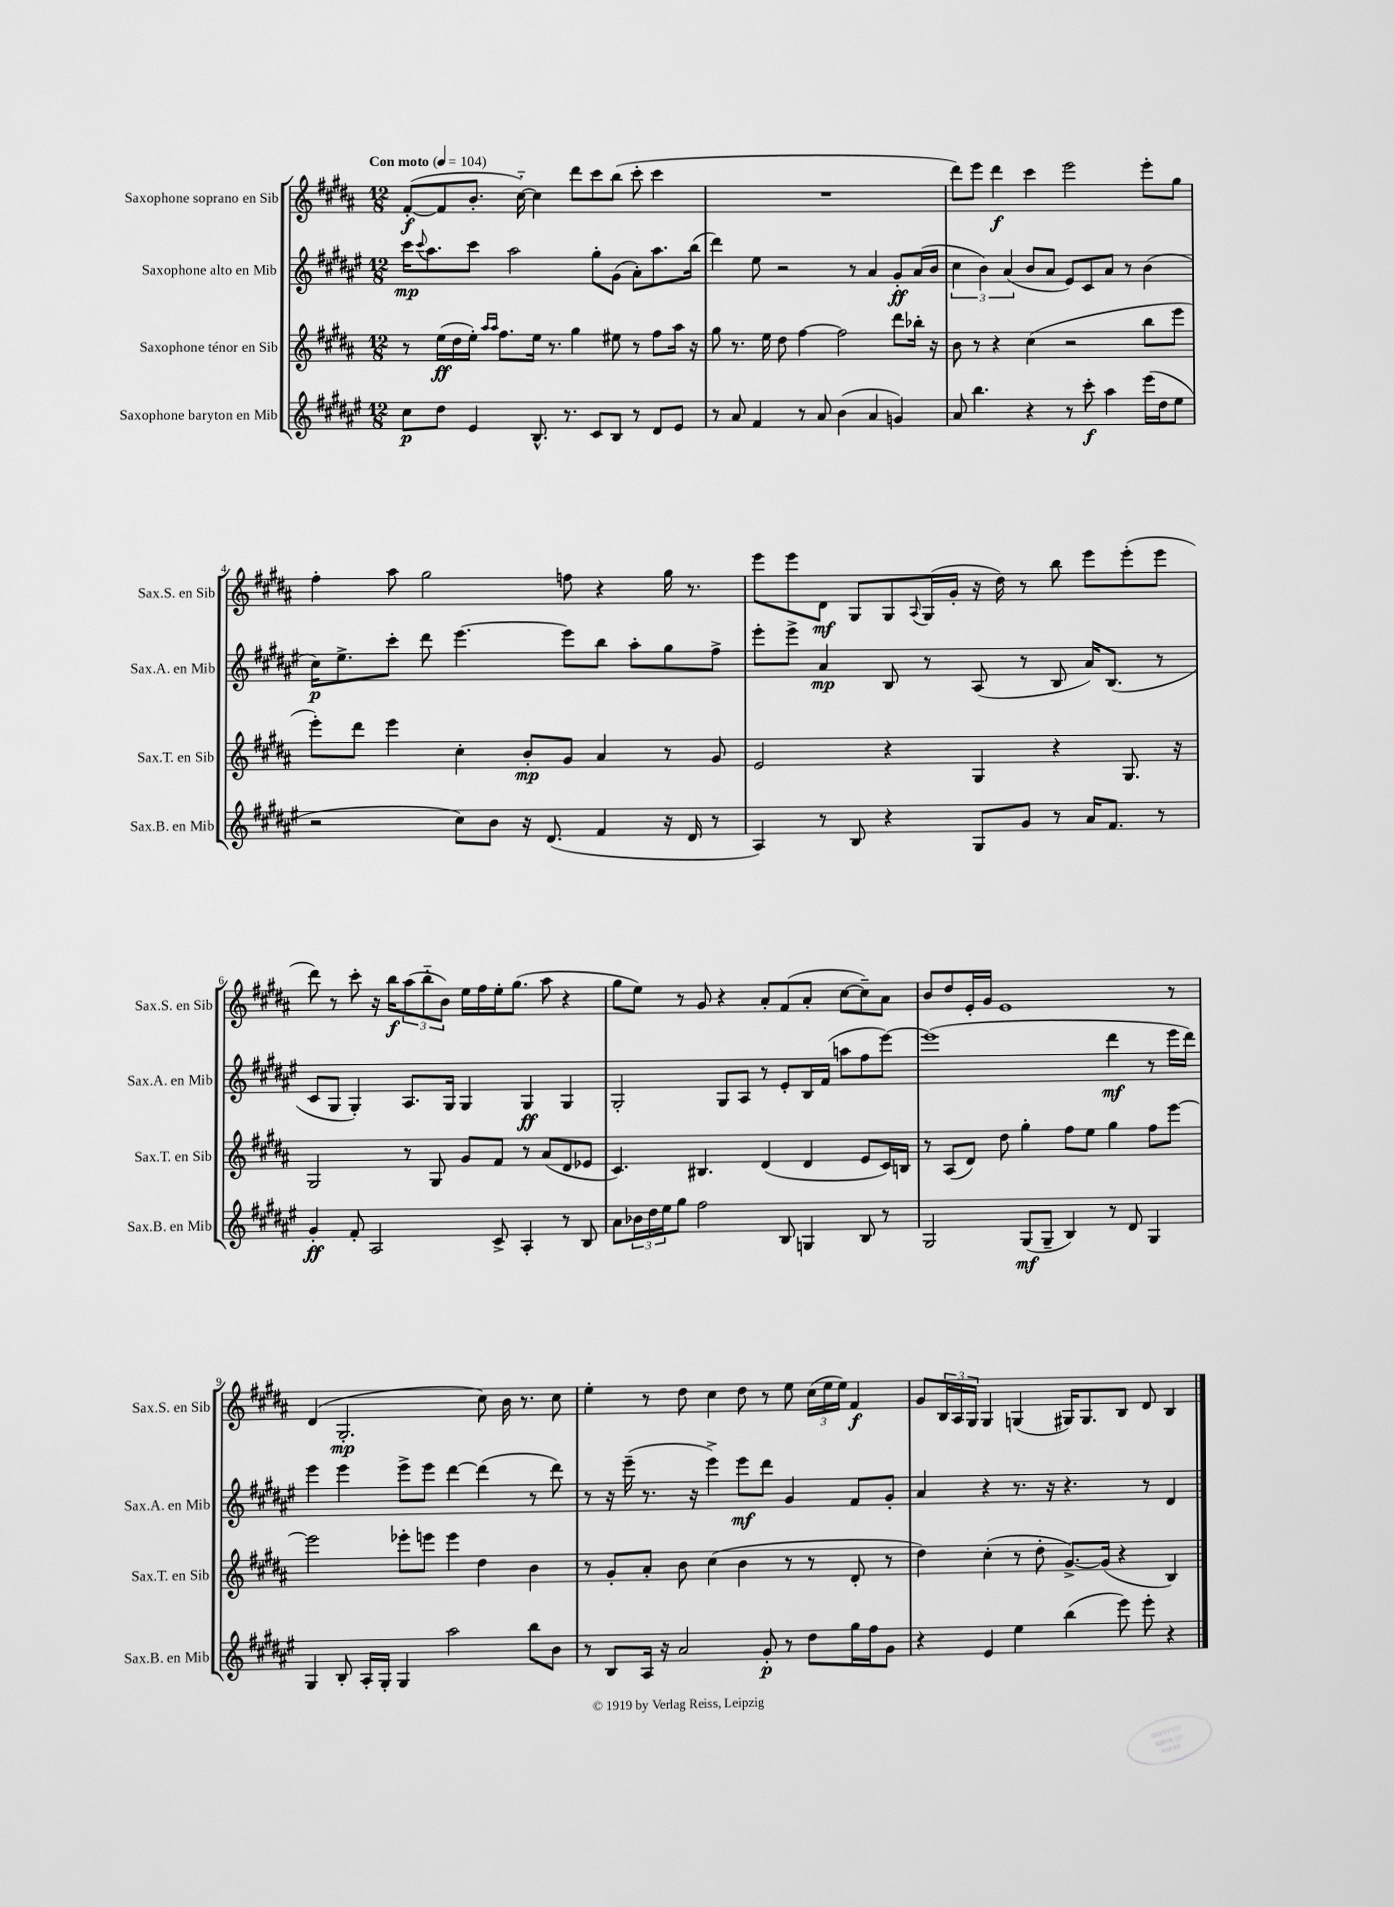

**kern	**dynam	**kern	**dynam	**kern	**dynam	**kern	**dynam
*part4	*part4	*part3	*part3	*part2	*part2	*part1	*part1
*staff4	*staff4	*staff3	*staff3	*staff2	*staff2	*staff1	*staff1
*I"Saxophone baryton en Mib	*	*I"Saxophone ténor en Sib	*	*I"Saxophone alto en Mib	*	*I"Saxophone soprano en Sib	*
*I'Sax.B. en Mib	*	*I'Sax.T. en Sib	*	*I'Sax.A. en Mib	*	*I'Sax.S. en Sib	*
*clefG2	*	*clefG2	*	*clefG2	*	*clefG2	*
*k[f#c#g#d#a#e#]	*	*k[f#c#g#d#a#]	*	*k[f#c#g#d#a#e#]	*	*k[f#c#g#d#a#]	*
*M12/8	*	*M12/8	*	*M12/8	*	*M12/8	*
*MM104	*	*MM104	*	*MM104	*	*MM104	*
=1	=1	=1	=1	=1	=1	=1	=1
!	!	!	!	!	!	!LO:TX:a:B:t=Con moto	!
8cc#\L	p	8r	.	16ccc#\KL	mp	([8f#'/L	f
.	.	.	.	8qqccc#/	.	.	.
.	.	.	.	8.aa#\	.	.	.
8dd#\J	.	(16ee\LL	ff	.	.	8f#/]	.
.	.	16dd#\	.	.	.	.	.
4e#/	.	16ee'\JJ)	.	8ccc#\J	.	8.b'/J	.
.	.	16qqaa#/LL	.	.	.	.	.
.	.	16qqaa#/JJ	.	.	.	.	.
.	.	8.ff#\L	.	.	.	.	.
.	.	.	.	2aa#\	.	.	.
.	.	.	.	.	.	[16cc#\)	.
8.B^^/	.	16ee\Jk	.	.	.	4cc#\]	.
.	.	8.r	.	.	.	.	.
8.r	.	.	.	.	.	.	.
.	.	4gg#\	.	.	.	8ddd#\L	.
8c#/L	.	.	.	8gg#'\L	.	8ccc#\	.
8B/J	.	8ee#X\	.	(8g#\J	.	(8bb\J	.
8r	.	8r	.	8a#'\L)	.	8ccc#'\	.
8d#/L	.	8ff#\L	.	8.aa#\	.	4ccc#\	.
8e#/J	.	16aa#\Jk	.	.	.	.	.
.	.	16r	.	(16bb\Jk	.	.	.
=2	=2	=2	=2	=2	=2	=2	=2
8r	.	8gg#\	.	4ddd#\)	.	1.r	.
8a#/	.	8.r	.	.	.	.	.
4f#/	.	.	.	8ee#\	.	.	.
.	.	16ee\	.	.	.	.	.
.	.	8dd#\	.	2r	.	.	.
8r	.	[4ff#\	.	.	.	.	.
8a#/	.	.	.	.	.	.	.
(4b\	.	2ff#\]	.	.	.	.	.
.	.	.	.	8r	.	.	.
4a#/	.	.	.	4a#/	.	.	.
4gn/)	.	8ddd#\L	.	8g#'/L	ff	.	.
.	.	16bb-X'\Jk	.	(16a#/L	.	.	.
.	.	16r	.	16b/JJ	.	.	.
=3	=3	=3	=3	=3	=3	=3	=3
8a#/	.	8b\	.	6cc#\	.	8ddd#\L)	.
4.bb\	.	8r	.	.	.	8eee\J	.
.	.	.	.	6b\)	.	.	.
.	.	4r	.	.	.	4ddd#\	f
.	.	.	.	(6a#/	.	.	.
4r	.	(4cc#\	.	8b/L	.	4ccc#\	.
.	.	.	.	8a#/J	.	.	.
8r	.	2r	.	8e#/L)	.	2eee\	.
8ccc#'\	f	.	.	8c#/	.	.	.
4aa#\	.	.	.	8a#/J	.	.	.
.	.	.	.	8r	.	.	.
(16eee#\LL	.	8bb\L	.	(4b\	.	8eee'\L	.
16dd#\J	.	.	.	.	.	.	.
8ee#\J	.	8eee\J	.	.	.	8gg#\J	.
!!LO:LB:g=z
=4	=4	=4	=4	=4	=4	=4	=4
2r	.	8eee'\L)	.	16cc#\KL)	p	4ff#'\	.
.	.	.	.	8.ee#^\	.	.	.
.	.	8ddd#\J	.	.	.	.	.
.	.	4eee\	.	8ccc#'\J	.	8aa#\	.
.	.	.	.	8ddd#\	.	2gg#\	.
8cc#\L)	.	4cc#'\	.	[4.eee#\	.	.	.
8b\J	.	.	.	.	.	.	.
16r	.	8b'/L	mp	.	.	.	.
(8.d#/	.	.	.	.	.	.	.
.	.	8g#/J	.	8eee#\L]	.	8ffn\	.
4f#/	.	4a#/	.	8bb\J	.	4r	.
.	.	.	.	8aa#'\L	.	.	.
16r	.	8r	.	8gg#\	.	16gg#\	.
16d#/	.	.	.	.	.	8.r	.
8r	.	8g#/	.	8ff#^\J	.	.	.
=5	=5	=5	=5	=5	=5	=5	=5
4A#/)	.	2e/	.	8eee#'\L	.	8eee\L	.
.	.	.	.	8eee#^\J	.	8eee\	.
8r	.	.	.	4a#/	mp	8d#\J	mf
8B/	.	.	.	.	.	8G#/L	.
4r	.	4r	.	8B/	.	8G#/	.
.	.	.	.	.	.	8qqA#/	.
.	.	.	.	8r	.	(16G#/L	.
.	.	.	.	.	.	16g#'/JJ	.
8G#/L	.	4G#/	.	(8A#/	.	16r	.
.	.	.	.	.	.	16dd#\)	.
8g#/J	.	.	.	8r	.	8r	.
8r	.	4r	.	8B/	.	8bb\	.
16a#/KL	.	.	.	16a#/KL)	.	8eee\L	.
8.f#/J	.	.	.	(8.B/J	.	.	.
.	.	8.G#/	.	.	.	(8eee'\	.
8r	.	.	.	8r	.	8eee\J	.
.	.	16r	.	.	.	.	.
!!LO:LB:g=z
=6	=6	=6	=6	=6	=6	=6	=6
4g#'/	ff	2G#/	.	8c#/L	.	8ddd#\)	.
.	.	.	.	8G#/J	.	8r	.
8f#'/	.	.	.	4G#'/)	.	8ccc#'\	.
2A#/	.	.	.	.	.	16r	.
.	.	.	.	.	.	16bb\KL	f
.	.	8r	.	8.A#/L	.	(12aa#\	.
.	.	.	.	.	.	12bb\	.
.	.	8G#/	.	.	.	.	.
.	.	.	.	.	.	12b\J)	.
.	.	.	.	16G#/Jk	.	.	.
.	.	8g#/L	.	4G#/	.	16ee\LL	.
.	.	.	.	.	.	16ff#\	.
8c#^/	.	8f#/J	.	.	.	16ee'\J	.
.	.	.	.	.	.	(8.gg#\J	.
4A#'/	.	8r	.	4G#/	ff	.	.
.	.	(8a#/L	.	.	.	8aa#\	.
8r	.	8d#/	.	4G#/	.	4r	.
8B/	.	8e-X/J	.	.	.	.	.
=7	=7	=7	=7	=7	=7	=7	=7
8a#\L	.	4.c#/)	.	2G#'/	.	8gg#\L	.
24b-X\L	.	.	.	.	.	8ee\J)	.
24dd#\	.	.	.	.	.	.	.
24ee#\J	.	.	.	.	.	.	.
8gg#\J	.	.	.	.	.	8r	.
2ff#\	.	4.B#X/	.	.	.	8g#/	.
.	.	.	.	8G#/L	.	4r	.
.	.	.	.	8A#/J	.	.	.
.	.	(4d#/	.	8r	.	8a#'/L	.
8B/	.	.	.	8e#'/L	.	(8f#/	.
4Gn/	.	4d#/	.	16B/L	.	8a#'/J	.
.	.	.	.	(16f#/JJ	.	.	.
.	.	.	.	8aan\L	.	[8cc#\L	.
8B/	.	8e/L	.	8ff#\	.	8cc#~\])	.
8r	.	16c#/L)	.	[8eee#\J)	.	8a#\J	.
.	.	16Bn/JJ	.	.	.	.	.
=8	=8	=8	=8	=8	=8	=8	=8
2G#/	.	8r	.	(1eee#]	.	8b/L	.
.	.	(8A#/L	.	.	.	8dd#/	.
.	.	8d#/J)	.	.	.	16e'/L	.
.	.	.	.	.	.	16g#/JJ	.
.	.	8dd#\	.	.	.	1e	.
(8G#/L	mf	4gg#'\	.	.	.	.	.
8G#~/J	.	.	.	.	.	.	.
4B/)	.	8ff#\L	.	.	.	.	.
.	.	8ee\J	.	.	.	.	.
8r	.	4gg#\	.	4ddd#\	mf	.	.
8d#/	.	.	.	.	.	.	.
4G#/	.	8ff#\L	.	8r	.	.	.
.	.	[8eee\J	.	16eee#\LL	.	8r	.
.	.	.	.	16ddd#\JJ)	.	.	.
!!LO:LB:g=z
=9	=9	=9	=9	=9	=9	=9	=9
4G#/	.	2eee\]	.	4eee#\	.	(4d#/	.
8B'/	.	.	.	4eee#\	.	2.G#'/	mp
16A#'/LL	.	.	.	.	.	.	.
16G#'/JJ	.	.	.	.	.	.	.
4G#/	.	8eee-X'\L	.	8eee#^\L	.	.	.
.	.	8eeen\J	.	8eee#\J	.	.	.
2aa#\	.	4eee\	.	[4ddd#\	.	.	.
.	.	4dd#\	.	(4ddd#\]	.	8cc#\)	.
.	.	.	.	.	.	16b\	.
.	.	.	.	.	.	8.r	.
8bb\L	.	4b\	.	8r	.	.	.
8b\J	.	.	.	8ddd#\)	.	8cc#\	.
=10	=10	=10	=10	=10	=10	=10	=10
8r	.	8r	.	8r	.	4ee'\	.
8B/L	.	8g#'/L	.	16r	.	.	.
.	.	.	.	(16eee#~\	.	.	.
16A#/Jk	.	8a#'/J	.	8.r	.	8r	.
16r	.	.	.	.	.	.	.
2a#/	.	8b\	.	.	.	8dd#\	.
.	.	.	.	16r	.	.	.
.	.	(4cc#\	.	4eee#^\)	.	4cc#\	.
.	.	4b\	.	8eee#\L	mf	8dd#\	.
8g#'/	p	.	.	8ddd#\J	.	8r	.
8r	.	8r	.	4g#/	.	8ee\	.
8dd#\L	.	8r	.	.	.	(24cc#\LL	.
.	.	.	.	.	.	24ee\	.
.	.	.	.	.	.	24ee\JJ)	.
16gg#\L	.	8d#'/	.	8f#/L	.	4f#/	f
16ff#\J	.	.	.	.	.	.	.
8g#\J	.	8r	.	8g#'/J	.	.	.
=11	=11	=11	=11	=11	=11	=11	=11
4r	.	4dd#\)	.	4a#/	.	8g#/L	.
.	.	.	.	.	.	24B/L	.
.	.	.	.	.	.	24A#/	.
.	.	.	.	.	.	24G#/JJ	.
4e#/	.	(4cc#'\	.	4r	.	4G#/	.
4ee#\	.	8r	.	8.r	.	(4Gn/	.
.	.	8dd#'\	.	.	.	.	.
.	.	.	.	16r	.	.	.
(4bb\	.	[8.g#^/L)	.	4.r	.	16G#X/KL)	.
.	.	.	.	.	.	8.G#/	.
.	.	(16g#/Jk]	.	.	.	.	.
8eee#\)	.	4r	.	.	.	8B/J	.
8eee#'\	.	.	.	8r	.	8d#/	.
4r	.	4B/)	.	4d#/	.	4B/	.
==	==	==	==	==	==	==	==
*-	*-	*-	*-	*-	*-	*-	*-
